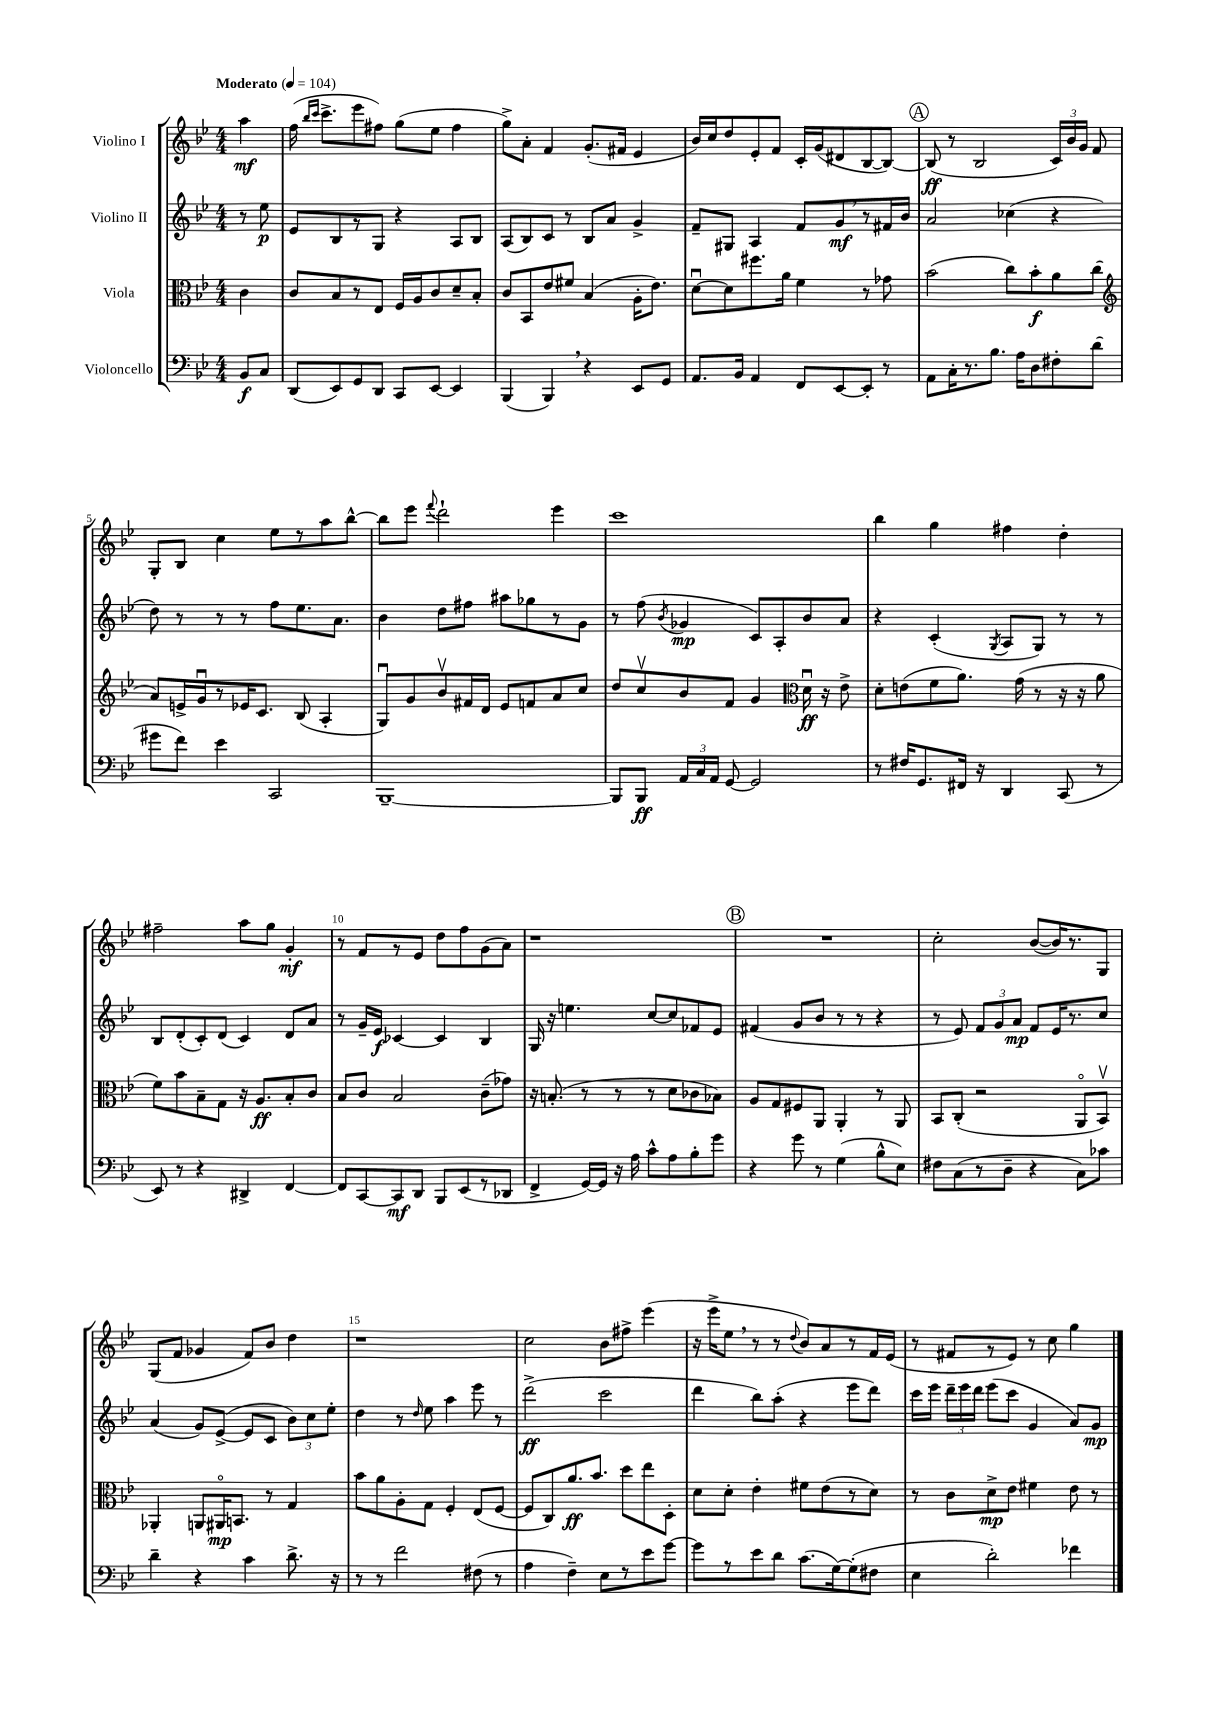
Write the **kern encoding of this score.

**kern	**kern	**kern	**kern
*staff4	*staff3	*staff2	*staff1
*clefF4	*clefC3	*clefG2	*clefG2
*k[b-e-]	*k[b-e-]	*k[b-e-]	*k[b-e-]
*M4/4	*M4/4	*M4/4	*M4/4
*MM104	*MM104	*MM104	*MM104
8BB-	4c	8r	4aa
8C	.	8ee-	.
=	=	=	=
(8DD	8c	8e-	(16ff
.	.	.	16qqbb-
.	.	.	16qqccc
.	.	.	8.ccc^
8EE-)	8B-	8B-	.
8GG	8r	8r	8eee-
8DD	8E-	8G	8ff#)
8CC	16F	4r	(8gg
.	16A	.	.
[8EE-	8c	.	8ee-
4EE-]	8d~	8A	4ff#
.	8B-'	8B-	.
=	=	=	=
(4BBB-	8c	(8A	8gg^)
.	8BB-	8B-)	8a'
4BBB-)	8e-	8c	4f
.	8f#	8r	.
4r	(4B-	8B-	(8.g'
.	.	8a	.
.	.	.	16f#
8EE-	16A'	4g^	4e-
.	8.e-)	.	.
8GG	.	.	.
=	=	=	=
8.AA	[8du	8f~	16b-)
.	.	.	16cc
.	8d]	8G#	8dd
16BB-	.	.	.
4AA	8.ff#	4A	8e-'
.	.	.	8f
.	16a	.	.
8FF	4f	8f	16c'
.	.	.	(16g
[8EE-	.	8g	8d#
8EE-']	8r	8r	[8B-
8r	8g-	16f#	8B-_)
.	.	16b-	.
=	=	=	=
8AA	(2b-	2a	(8B-]
16C'	.	.	8r
8.r	.	.	.
.	.	.	2B-
8.B-	.	.	.
.	8cc)	(4cc-	.
16A	.	.	.
8D	8b-'	.	.
8F#'	8a	4r	24c)
.	.	.	24b-
.	.	.	24g
(8d	(8cc	.	8f
=	=	=	=
*	*clefG2	*	*
8g#	8a)	8dd)	8G'
8f)	16e^	8r	8B-
.	16gu	.	.
4e-	8r	8r	4cc
.	16e-	8r	.
.	8.c	.	.
2CC	.	8ff	8ee-
.	(8B-	8.ee-	8r
.	4A'	.	8aa
.	.	8.a	.
.	.	.	[8bb-^^
=	=	=	=
[1BBB-~	8Gu)	4b-	8bb-]
.	8g	.	8eee-
.	.	.	8qqfff
.	8b-v	8dd	2ddd`
.	16f#	8ff#	.
.	16d	.	.
.	8e-	8aa#	.
.	8f	8gg-	.
.	8a	8r	4eee-
.	8cc	8g	.
=	=	=	=
8BBB-]	8dd	8r	1ccc
8BBB-	8ccv	(8ff	.
.	.	8qb-	.
24AA	8b-	4g-	.
24C	.	.	.
24AA	.	.	.
[8GG	8f	.	.
2GG]	4g	8c)	.
.	.	8A'	.
*	*clefC3	*	*
.	16du	8b-	.
.	16r	.	.
.	8e-^	8a	.
=	=	=	=
8r	8d'	4r	4bb-
16F#	(8e	.	.
8.GG	.	.	.
.	8f	(4c'	4gg
16FF#	8.a)	.	.
16r	.	.	.
.	.	8qG	.
4DD	.	8A	4ff#
.	(16g	.	.
.	8r	8G)	.
(8CC	16r	8r	4dd'
.	16r	.	.
8r	8a	8r	.
=	=	=	=
8EE-)	8f)	8B-	2ff#~
8r	8b-	(8d'	.
4r	8B-~	8c')	.
.	8G	(8d	.
4DD#^	16r	4c)	8aa
.	8.A	.	.
.	.	.	8gg
[4FF	8B-'	8d	4g'
.	8c	8a	.
=	=	=	=
8FF]	8B-	8r	8r
[8CC	8c	16g~	8f
.	.	16e-	.
8CC]	2B-	[4c-	8r
8DD	.	.	8e-
8BBB-	.	4c-]	8dd
(8EE-	.	.	8ff
8r	(8c~	4B-	(8g
8DD-	8g-)	.	8a)
=	=	=	=
4FF^	16r	16G	1r
.	(8.B'	16r	.
.	.	4.ee	.
[16GG)	8r	.	.
16GG]	.	.	.
16r	8r	.	.
16A	.	.	.
8c^^	8r	[8cc	.
8A	8d	8cc]	.
8B-'	8c-	8f-	.
8g	8B-)	8e-	.
=	=	=	=
4r	8A	(4f#	1r
.	8G	.	.
8g	8F#	8g	.
8r	8AA	8b-	.
(4G	4AA'	8r	.
.	.	8r	.
8B-^^	8r	4r	.
8E-)	8AA	.	.
=	=	=	=
8F#	8BB-	8r	2cc'
(8C	(8C'	8e-)	.
8r	2r	12f	.
.	.	12g	.
8D~	.	.	.
.	.	12a	.
4r	.	8f	([8b-
.	.	16e-	16b-])
.	.	8.r	8.r
8C)	8AAo	.	.
8c-	8BB-v)	8cc	8G
=	=	=	=
4d~	4AA-'	(4a	(8G
.	.	.	8f
4r	8AA	8g)	4g-
.	16AA#o	([8e-^	.
.	8.BB	.	.
4c	.	8e-]	8f)
.	8r	8c	8b-
8.d^	4G	12b-)	4dd
.	.	12cc	.
.	.	12ee-'	.
16r	.	.	.
=	=	=	=
8r	8b-	4dd	1r
8r	8a	.	.
2f	8A'	8r	.
.	.	16qqdd	.
.	8G	8ee-	.
.	4F'	4aa	.
(8F#	(8E-	8eee-	.
8r	[8F	8r	.
=	=	=	=
4A	8F]	(2ddd^	2cc
.	8C)	.	.
4F~)	8.a	.	.
.	8.b-	.	.
8E-	.	2ccc	8b-
8r	8dd	.	8ff#^
8e-	8ee-	.	(4eee-
[8g	8D'	.	.
=	=	=	=
8g]	8d	4ddd	16r
.	.	.	16eee-^
8r	8d'	.	8ee-
8e-	4e-'	8bb-)	8r
8d	.	(8aa'	8r
.	.	.	8qqdd
(8.c	8f#	4r	8b-)
.	(8e-	.	8a
[16G)	.	.	.
(8G']	8r	8eee-	8r
8F#	8d)	8ddd)	16f
.	.	.	(16e-
=	=	=	=
4E-	8r	16ccc	8r
.	.	16eee-	.
.	8c	24ddd~	8f#
.	.	24eee-	.
.	.	24ddd	.
2d')	8d^	(8eee-	8r
.	8e-	8ccc	8e-)
.	4f#	4g	8r
.	.	.	8cc
4f-	8e-	8a)	4gg
.	8r	8g	.
==	==	==	==
*-	*-	*-	*-
